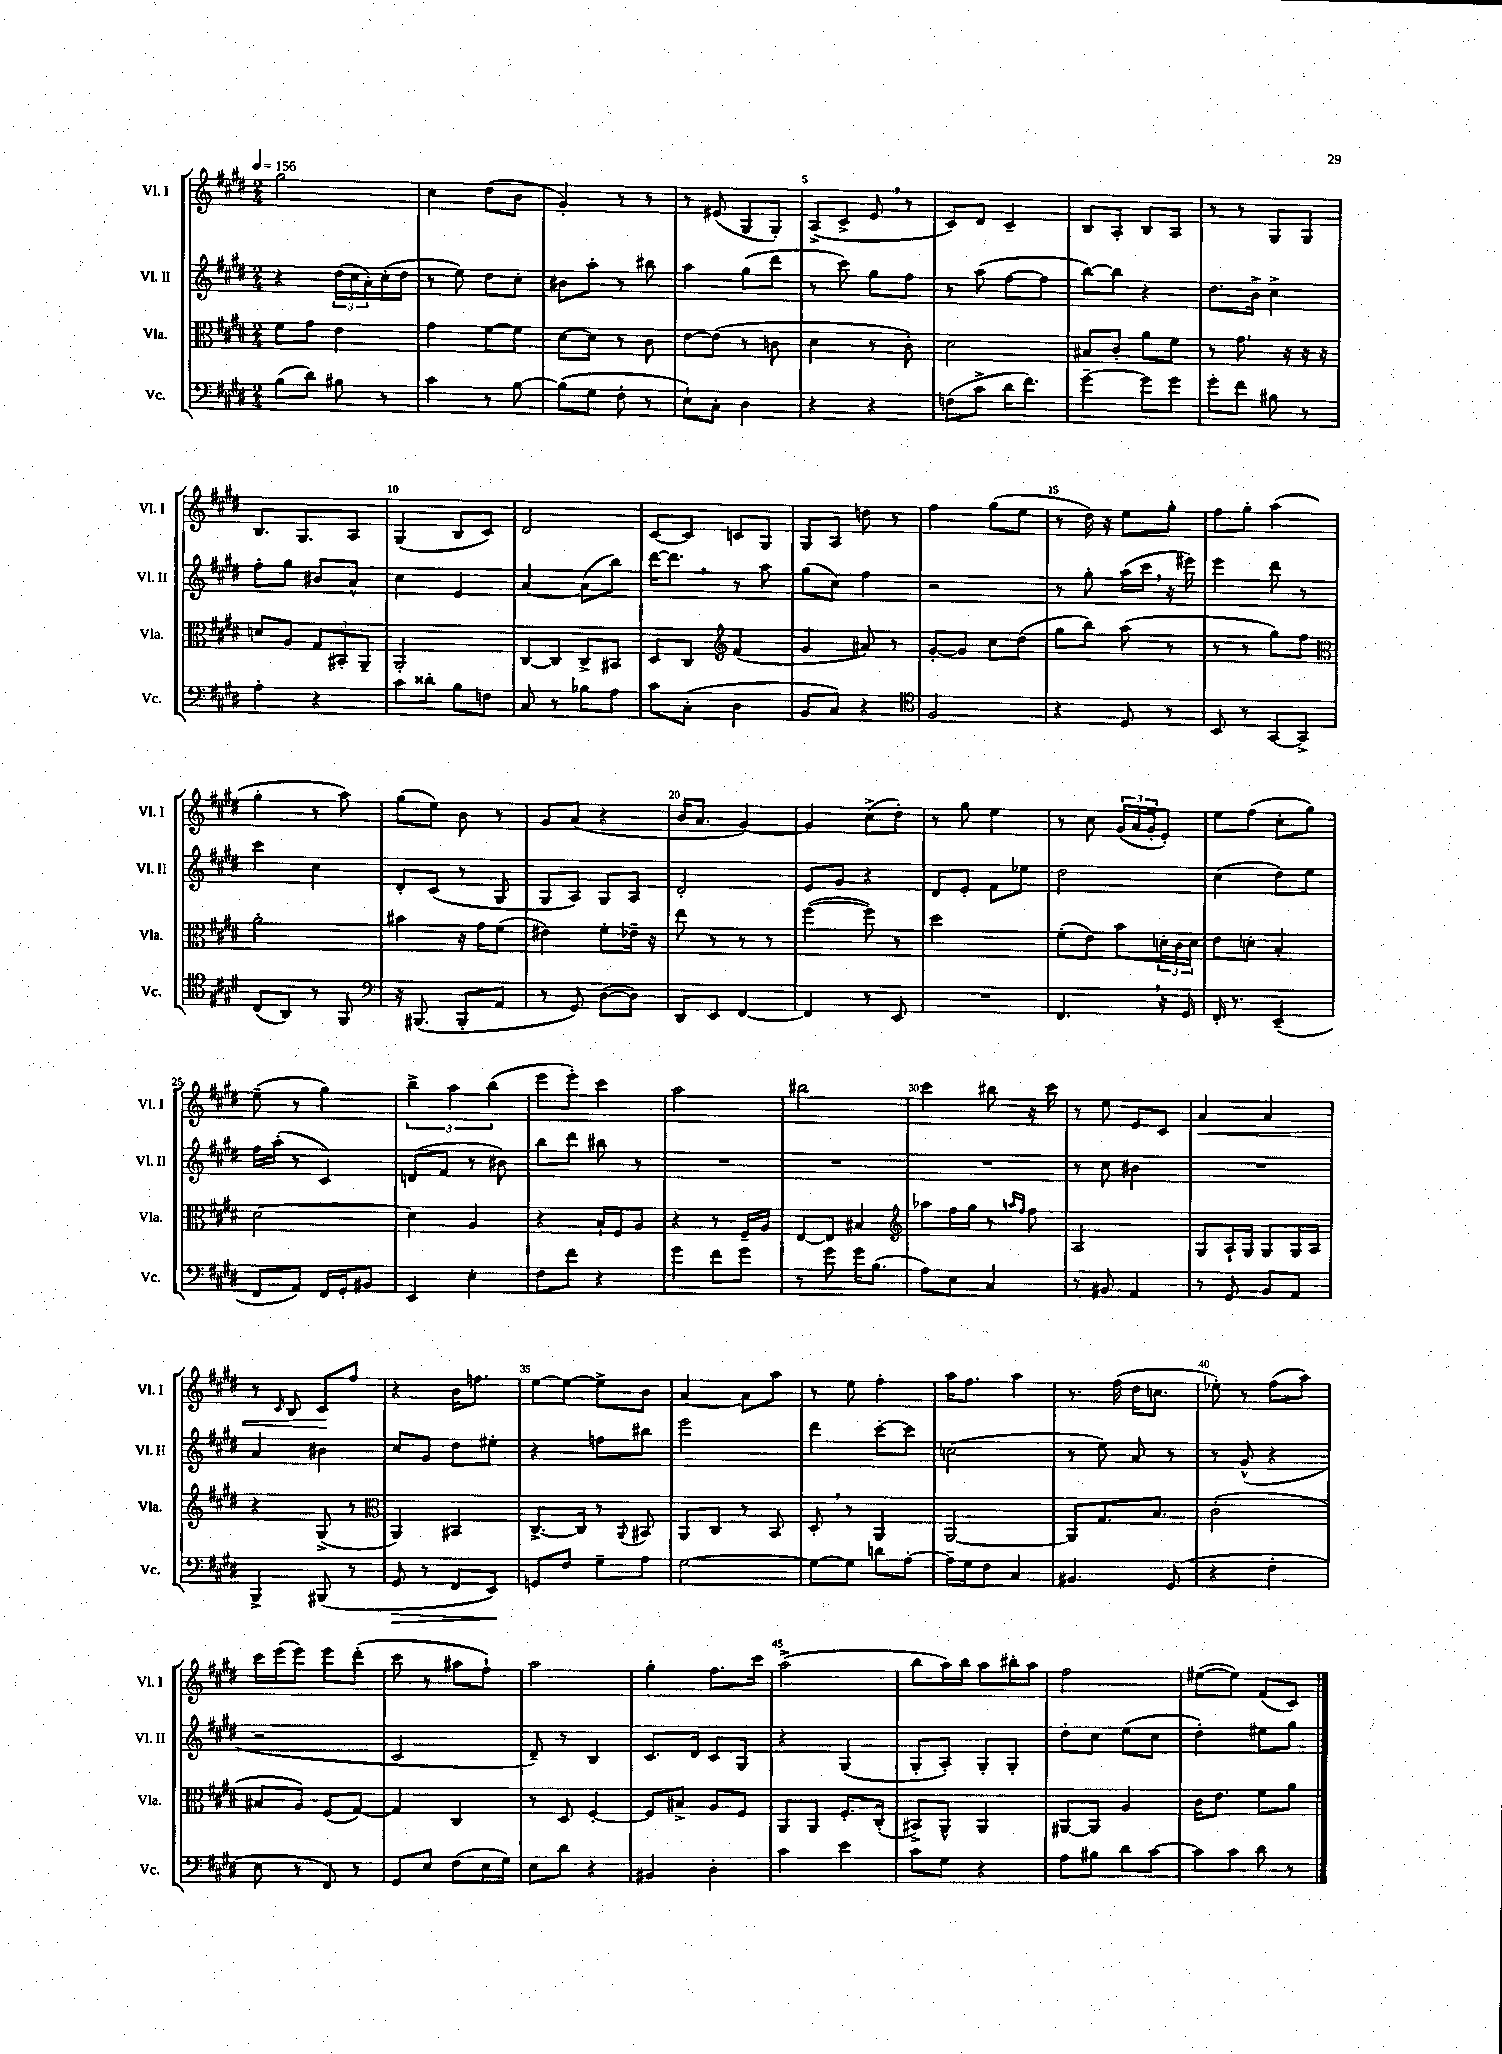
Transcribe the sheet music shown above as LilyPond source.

<<
\new StaffGroup <<
\new Staff = "s0" \with { instrumentName = "Vl. I" shortInstrumentName = "Vl. I" } {
    \clef treble \key e \major \numericTimeSignature \time 2/4 \tempo 4 = 156
    gis''2 |
    cis''4 dis''8( b'8 |
    gis'4-.) r8 r8 |
    r8 eis'8( gis8 gis8-.) |
    a8->( cis'8-> e'8 \breathe r8 |
    cis'8) dis'8 cis'4-- |
    b8 a8-. b8 a8 |
    r8 r8 gis8 gis8 |
    b8. gis8. a8 |
    gis4( b8 cis'8) |
    dis'2 |
    cis'8~ cis'8 c'8 gis8 |
    gis8 a8 d''8 r8 |
    fis''4 gis''8( e''8 |
    r8 dis''16) r16 e''8 gis''8-. |
    fis''8 gis''8-. a''4( |
    gis''4-. r8 a''8) |
    gis''8( e''8) b'8 r8 |
    gis'8 a'8( r4 |
    b'16 a'8. gis'4~) |
    gis'4 cis''8->( dis''8-.) |
    r8 gis''8 e''4 |
    r8 cis''8 \tuplet 3/2 { gis'16( a'16 gis'16-. } e'8-.) |
    e''8 fis''8( cis''8-. gis''8) |
    e''8--( r8 gis''4) |
    \tuplet 3/2 { b''4-> a''4 b''4( } |
    e'''8 e'''8-.) cis'''4 |
    a''2 |
    bis''2 |
    cis'''4 bis''8 r16 cis'''16 |
    r8 e''8 e'8 cis'8 |
    a'4\< a'4 |
    r8 \grace { cis'16 } b8 cis'8\! fis''8 |
    r4 b'16 f''8. |
    e''8~ e''8~ e''8-> b'8 |
    a'4~ a'8 a''8 |
    r8 e''8 fis''4-. |
    a''16 fis''8. a''4 |
    r8. fis''16( dis''16 c''8. |
    ees''8-.) r8 fis''8( a''8) |
    cis'''16 e'''16( e'''8) e'''8 dis'''8-.( |
    cis'''8 r8 ais''8 fis''8-!) |
    a''2 |
    gis''4-. fis''8. cis'''16 |
    a''2->( |
    b''8 a''16) b''16 a''8 bis''16-. a''16 |
    fis''2 |
    eis''8~( eis''8) fis'8( cis'8) \bar "|." |
}
\new Staff = "s1" \with { instrumentName = "Vl. II" shortInstrumentName = "Vl. II" } {
    \clef treble \key e \major \numericTimeSignature \time 2/4
    r4 \tuplet 3/2 { dis''16( cis''16 a'16-.) } cis''16-.( dis''16 |
    r8 e''8) dis''8 cis''8-. |
    bis'8 a''8-. r8 bis''8 |
    a''4 gis''8( dis'''8 |
    r8 cis'''8) gis''8 fis''8 |
    r8 a''8( fis''8~ fis''8 |
    b''8~) b''8 r4 |
    dis''8. b'16-> cis''4-> |
    fis''8-. gis''8 bis'8 a'8-^ |
    cis''4 e'4 |
    a'4~ a'8( b''8) |
    dis'''16~ dis'''8. \breathe r8 a''8 |
    gis''8( cis''8) fis''4 |
    r2 |
    r8 gis''8-. a''16( cis'''16 \breathe r16 eis'''16) |
    e'''4 dis'''8 r8 |
    cis'''4 cis''4 |
    dis'8-. cis'8( r8 gis8 |
    gis8 a8) gis8 a8 |
    dis'2-. |
    e'8 gis'8 r4 |
    dis'8 e'8-. fis'8 ees''8 |
    dis''2 |
    cis''4( dis''8) e''8 |
    fis''16 a''16-.( r8 cis'4) |
    d'8( fis'8 r8 bis'8) |
    b''8 dis'''8 bis''8 r8 |
    R2 |
    R2 |
    R2 |
    r8 cis''8 bis'4 |
    R2 |
    a'4 bis'4 |
    cis''8 gis'8 dis''8 eis''8-. |
    r4 f''8 bis''8 |
    e'''2 |
    dis'''4 cis'''8~-. cis'''8 |
    c''2( |
    r8 e''8) a'8 r8 |
    r8 gis'8-^( r4 |
    r2 |
    cis'2 |
    dis'8--) r8 b4 |
    cis'8. dis'16 cis'8 gis8 |
    r4 gis4( |
    gis8-. a8-.) gis8-. gis8-. |
    dis''8-. cis''8 e''8( cis''8 |
    dis''4-.) eis''8 gis''8 \bar "|." |
}
\new Staff = "s2" \with { instrumentName = "Vla." shortInstrumentName = "Vla." } {
    \clef alto \key e \major \numericTimeSignature \time 2/4
    fis'8 gis'8 e'4 |
    gis'4 fis'8~ fis'8 |
    dis'8~ dis'8 r8 cis'8 |
    e'8~ e'8( r8 c'8 |
    dis'4 r8 cis'8-.) |
    dis'2 |
    bis8 cis'8-. a'8 fis'8 |
    r8 gis'8. r16 r16 r16 |
    d'8 a8 \tuplet 3/2 { gis8 bis,8-. a,8-- } |
    a,2-. |
    cis8~ cis8 cis8-> bis,8 |
    dis8 cis8 \clef treble fis'4( |
    gis'4 ais'8) r8 |
    gis'8~-. gis'8 cis''8 dis''8( |
    gis''8 b''8) a''8( r8 |
    r8 r8 gis''8) fis''8 |
    \clef alto a'2-. |
    bis'4 r16 gis'16 fis'8( |
    eis'4) fis'8-. ees'16-- r16 |
    e''8 r8 r8 r8 |
    fis''4~( fis''8) r8 |
    dis''2 |
    fis'8-.( e'8) b'8 \tuplet 3/2 { d'16-. cis'16 d'16 } |
    e'8 d'8-. b4-. |
    dis'2~ |
    dis'4 a4 |
    r4 b16-! fis16 a8 |
    r4 r8 fis16-- a16 |
    e8~ e8 bis4 |
    \clef treble aes''8 fis''16 gis''16 r8 \grace { a''16 fis''16 } fis''8 |
    a2 |
    gis8 a16-! gis16 gis8 gis16 a16 |
    r4 gis8->( r8 |
    \clef alto a,4) bis,4 |
    cis8.~-> cis16 r8 \appoggiatura { a,8 } bis,8 |
    a,8 cis8 r8 b,8 |
    dis8-. \breathe r8 a,4 |
    a,2~ |
    a,8 gis8. b8. |
    cis'2-.( |
    bis8 a8) fis8( gis8~) |
    gis4 cis4 |
    r8 dis8 fis4~-. |
    fis8 bis8-> a8 fis8 |
    a,8 a,8 fis8.-. cis16-.( |
    bis,8->) a,8-^ a,4 |
    ais,8~ ais,8 a4 |
    cis'16 e'8. fis'8 a'8 \bar "|." |
}
\new Staff = "s3" \with { instrumentName = "Vc." shortInstrumentName = "Vc." } {
    \clef bass \key e \major \numericTimeSignature \time 2/4
    b8( dis'8) bis8 r8 |
    cis'4 r8 b8~ |
    b8( gis8 fis8-. r8 |
    e8-!) cis8-. dis4 |
    r4 r4 |
    f8( cis'8-> dis'16 fis'8.) |
    gis'4~-- gis'8 gis'8 |
    gis'8-. fis'8 bis8 r8 |
    a4-. r4 |
    cis'8 disis'8-. b8 f8 |
    cis8 r8 bes8 a8 |
    cis'8 cis8-.( dis4 |
    b,8 cis8) r4 |
    \clef tenor fis2 |
    r4 dis8 r8 |
    b,8 r8 gis,8~ gis,8-> |
    cis8( a,8) r8 fis,8 |
    \clef bass r16 bis,,8.( bis,,8-. a,8 |
    r8 gis,8) dis8~( dis8) |
    dis,8 e,8 fis,4~ |
    fis,4 r8 e,8 |
    R2 |
    fis,4. \breathe r16 gis,16 |
    fis,16-. r8. e,4--( |
    fis,8 a,8) fis,16 gis,16-. bis,8 |
    e,4 e4-. |
    fis8 fis'8 r4 |
    gis'4 fis'8 gis'8 |
    r8 gis'8 gis'16 b8.( |
    a8) e8 cis4 |
    r8 bis,8 a,4 |
    r8 gis,8 b,8 a,8 |
    b,,4-> bis,,8( r8 |
    gis,8\> r8 fis,8 e,8\!) |
    g,8 fis8 gis8-- a8 |
    gis2~ |
    gis8~ gis8 d'8 a8~-. |
    a16-- gis16 fis8 cis4 |
    bis,4. gis,8( |
    r4 fis4-. |
    e8 r8 fis,8) r8 |
    gis,8 e8 fis8( e16 gis16) |
    e8 dis'8 r4 |
    bis,4 dis4-. |
    cis'4 e'4 |
    cis'8 gis8 r4 |
    a8 bis8 dis'8 cis'8~ |
    cis'8 cis'8 dis'8 r8 \bar "|." |
}
>>
>>
\layout { \context { \Score \override BarNumber.break-visibility = ##(#f #t #t) barNumberVisibility = #(every-nth-bar-number-visible 5) } }
